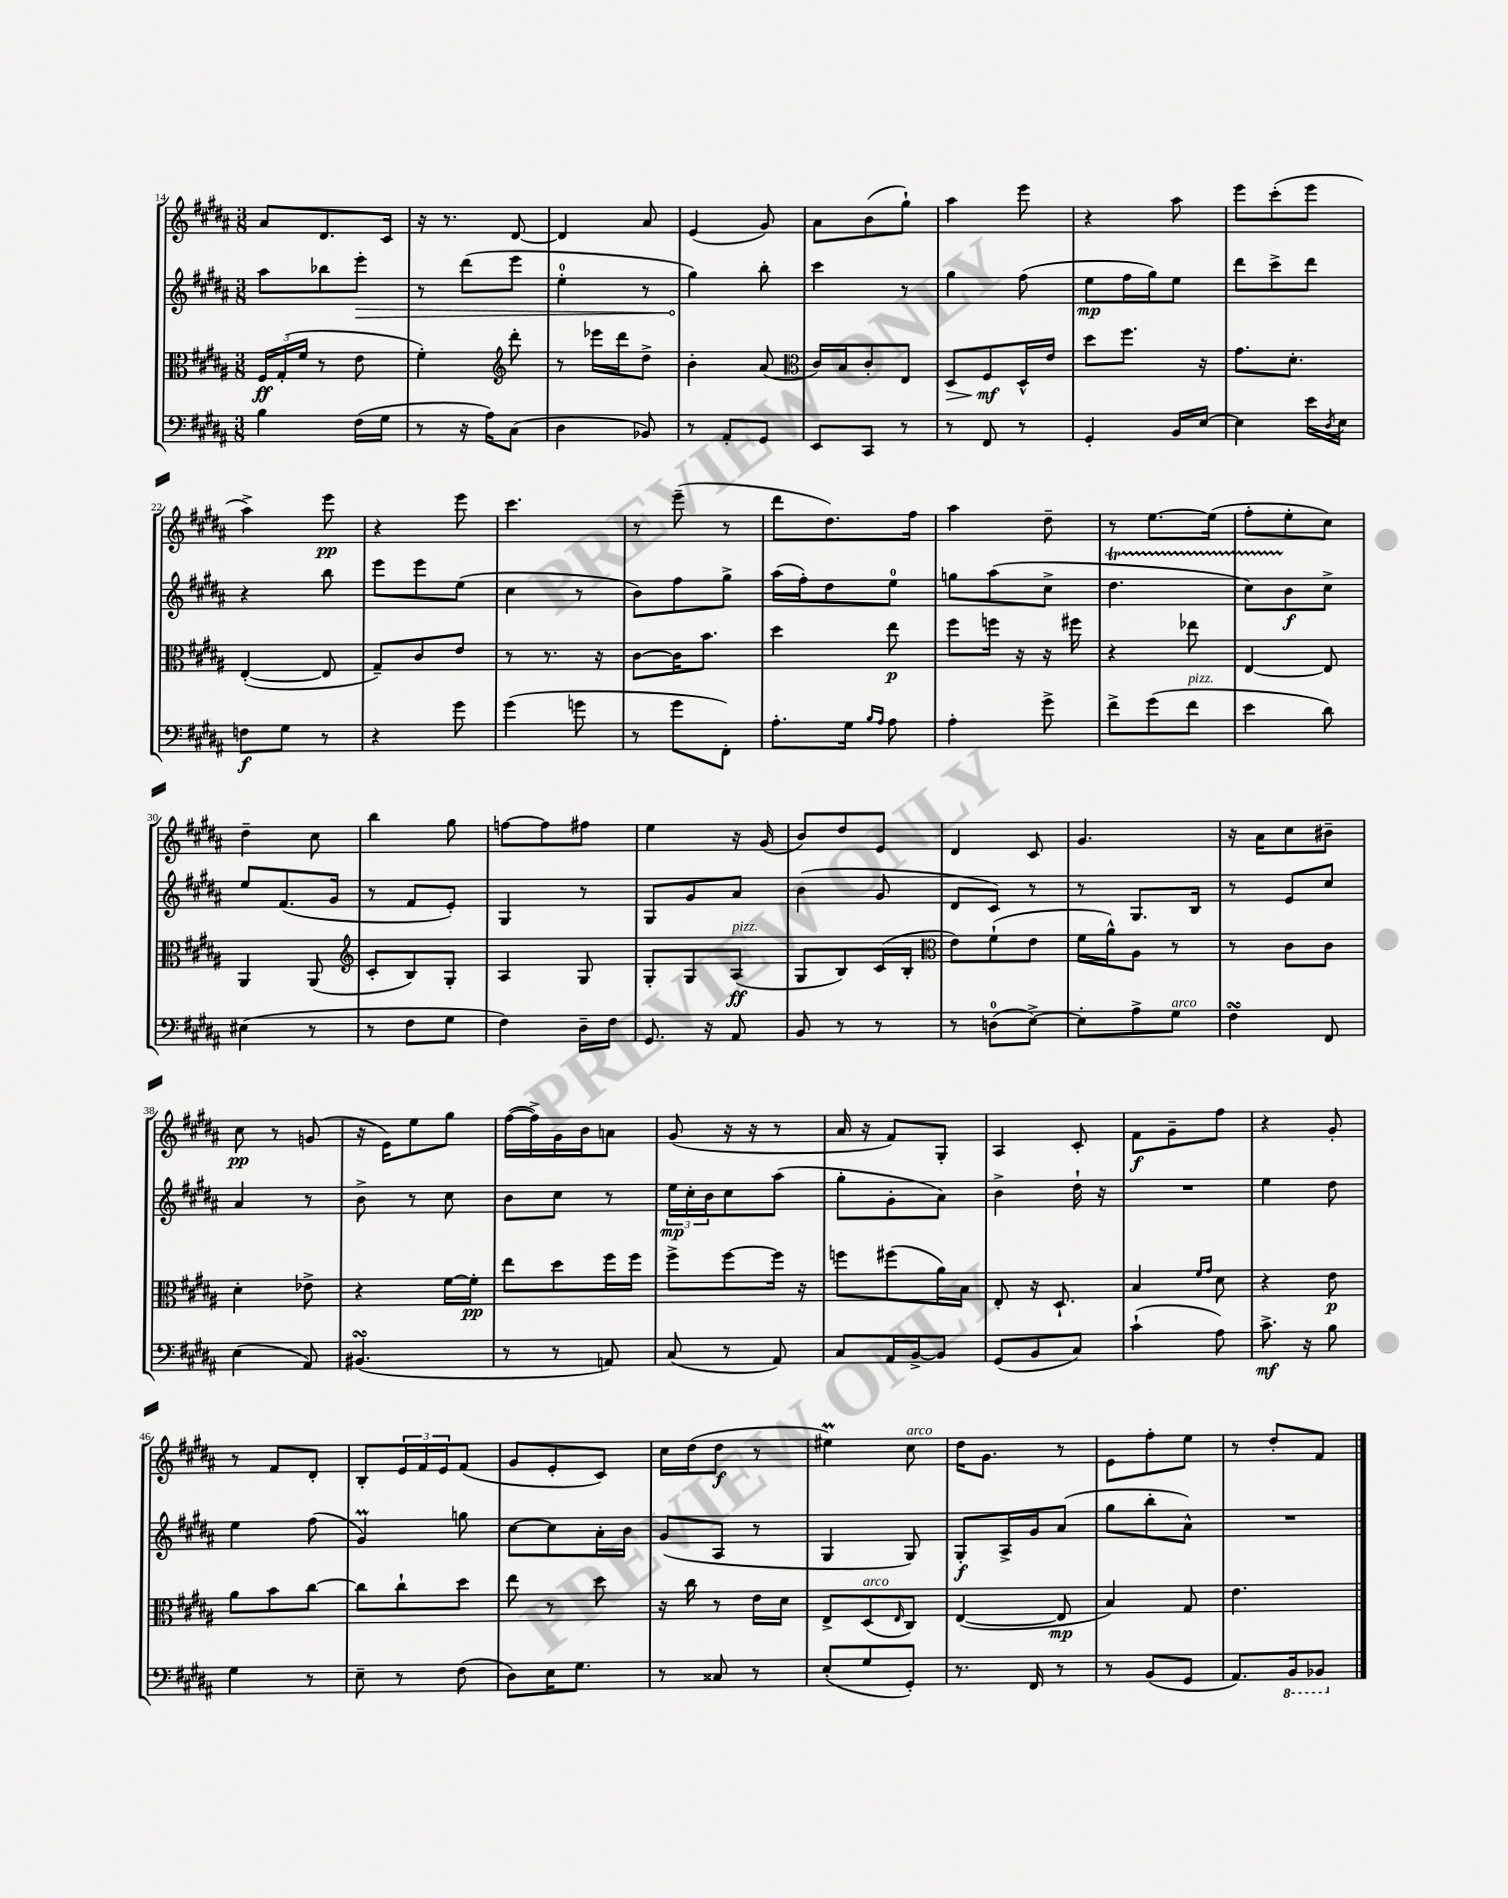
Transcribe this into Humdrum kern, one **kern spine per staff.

**kern	**kern	**kern	**kern
*staff4	*staff3	*staff2	*staff1
*clefF4	*clefC3	*clefG2	*clefG2
*k[f#c#g#d#a#]	*k[f#c#g#d#a#]	*k[f#c#g#d#a#]	*k[f#c#g#d#a#]
*M3/8	*M3/8	*M3/8	*M3/8
4B	24F#	8aa#	8a#
.	(24G#'	.	.
.	24f#	.	.
.	8r	8bb-	8.d#
(16F#	8e	8eee'	.
16G#	.	.	16c#
=	=	=	=
8r	4f#')	8r	16r
.	.	.	8.r
16r	.	(8ddd#	.
16A#)	.	.	.
*	*clefG2	*	*
(8C#	8ddd#'	8eee	[8d#
=	=	=	=
4D#	8r	4ee'	4d#]
.	16eee-	.	.
.	16ddd#	.	.
8BB-)	8dd#^	8r	8a#
=	=	=	=
8r	4b'	4gg#)	(4e
8AA#'	.	.	.
8GG#	(8a#	8bb'	8g#)
=	=	=	=
*	*clefC3	*	*
8EE	16c#)	4ccc#	8a#
.	16B	.	.
8CC#	8c#'	.	(8b
8r	8E	8r	8gg#`)
=	=	=	=
8r	8D#	4gg#	4aa#
8FF#	8F#	.	.
8r	16D#^^	(8ff#	8eee
.	16e	.	.
=	=	=	=
4GG#'	8dd#	8ee	4r
.	8.ff#	16ff#	.
.	.	16gg#)	.
16BB	.	8ee	8aa#
[16E	16r	.	.
=	=	=	=
4E]	8.g#	8ddd#	8eee
.	.	8ccc#^	(8ccc#'
.	8.d#'	.	.
16e	.	8ddd#	8eee
8qD#	.	.	.
16E	.	.	.
=	=	=	=
8F	([4E'	4r	4aa#^)
8G#	.	.	.
8r	8E]	8bb	8eee
=	=	=	=
4r	8G#~)	8eee	4r
.	8c#	8eee	.
8g#	8e	(8ee	8eee
=	=	=	=
(4g#	8r	4cc#	4.ccc#
.	8.r	.	.
8g	.	8r	.
.	16r	.	.
=	=	=	=
8r	[8c#	8b)	8r
8g#	16c#]	8ff#	(8eee~
.	8.b	.	.
8FF#')	.	8gg#^	8r
=	=	=	=
8.A#'	4dd#	(16aa#	8ddd#
.	.	16ff#')	.
.	.	8dd#	8.dd#)
16G#	.	.	.
16qqB	.	.	.
16qqA#	.	.	.
8A#	8ee	8ee	.
.	.	.	16ff#
=	=	=	=
4A#'	8ff#	8gg	4aa#
.	16ff	(8aa#	.
.	16r	.	.
8g#^	16r	8cc#^	8dd#~
.	16ff#	.	.
=	=	=	=
8f#^	4r	4.dd#	8r
(8g#	.	.	[8.ee
8f#	8ee-	.	.
.	.	.	(16ee]
=	=	=	=
4e	[4E	8cc#)	8ff#'
.	.	8b	8ee'
8d#)	8E]	8cc#^	8cc#)
=	=	=	=
(4E#	4AA#	8ee	4dd#~
.	.	(8.f#	.
8r	(8AA#	.	8cc#
.	.	16g#	.
=	=	=	=
*	*clefG2	*	*
8r	8c#'	8r	4bb
8F#	8B)	8f#	.
8G#	8G#'	8e')	8gg#
=	=	=	=
4F#)	4A#	4G#	[8ff
.	.	.	8ff]
16D#~	8G#	8r	8ff#
16F#	.	.	.
=	=	=	=
8.GG#	8G#'	8G#	4ee
.	8G#	8g#	.
16r	.	.	.
8AA#	(8A#	8a#	16r
.	.	.	(16g#
=	=	=	=
8BB	8G#	(4b	8b)
8r	8B)	.	8dd#
8r	(16c#	8g#	8e
.	16B'	.	.
=	=	=	=
*	*clefC3	*	*
8r	8e)	8d#	4d#
(8D	(8f#`	8c#)	.
[8E^)	8e	8r	8c#
=	=	=	=
8E']	16f#	8r	4.g#
.	16a#^^)	.	.
8A#^	8A#	8.G#	.
8G#	8r	.	.
.	.	16B	.
=	=	=	=
4F#	8r	8r	16r
.	.	.	16a#
.	8c#	8e	8cc#
8FF#	8c#	8cc#	8b#~
=	=	=	=
(4E	4d#'	4a#	8cc#
.	.	.	8r
8AA#)	8e-^	8r	(8g
=	=	=	=
(4.BB#	4r	8b^	16r
.	.	.	16e)
.	.	8r	8ee
.	[16f#	8cc#	8gg#
.	16f#']	.	.
=	=	=	=
8r	8ee	8b	([16ff#
.	.	.	16ff#^])
8r	8dd#	8cc#	16g#
.	.	.	16b
8AA)	16ff#	8r	8a
.	16ff#	.	.
=	=	=	=
(8C#	8ff#^	24ee	(8g#
.	.	24cc#'	.
.	.	24b	.
8r	[8ff#	8cc#	16r
.	.	.	16r
8AA#)	16ff#]	(8aa#	8r
.	16r	.	.
=	=	=	=
8C#	8ff	8gg#'	16a#
.	.	.	16r
16AA#	(8ff#	8g#'	8f#)
[16BB^	.	.	.
8BB]	16a#)	8a#)	8G#'
.	16B	.	.
=	=	=	=
(8GG#	8E'	4b^	4A#
8BB	16r	.	.
.	8.D#`	.	.
8C#)	.	16dd#`	8c#'
.	.	16r	.
=	=	=	=
(4c#`	4B	4.r	8f#
.	.	.	8g#~
.	16qqf#	.	.
.	16qqg#	.	.
8A#)	8d#	.	8ff#
=	=	=	=
8.c#^	4r	4ee	4r
16r	.	.	.
8B	8e	8dd#	8g#'
=	=	=	=
4G#	8a#	4ee	8r
.	8b	.	8f#
8r	[8cc#	(8ff#	8d#'
=	=	=	=
8E~	8cc#]	4g#)	8B'
8r	8cc#`	.	24e
.	.	.	24f#
.	.	.	24e
(8F#	8dd#	8gg	(8f#
=	=	=	=
8D#)	8ee	[8cc#	8g#
16E	8r	8cc#]	8e'
8.G#	.	.	.
.	8dd#	16a#'	8c#)
.	.	16b	.
=	=	=	=
8r	16r	(8g#	16cc#
.	16cc#	.	(16dd#
8C##	8r	8A#	8dd#
8r	16e	8r	8r
.	16d#	.	.
=	=	=	=
(8E'	8E^	4G#	4ee#)
8G#	(8D#	.	.
.	16qqE	.	.
8GG#')	8C#)	8G#)	8cc#
=	=	=	=
8.r	([4E	8G#'	16dd#
.	.	.	8.g#
.	.	16A#^	.
16FF#	.	16g#	.
8r	8E]	(8a#	8r
=	=	=	=
8r	4B)	8gg#	8e
(8BB	.	8bb'	8ff#'
8GG#	8G#	8a#^^)	8ee
=	=	=	=
8.AA#)	4.e	4.r	8r
.	.	.	8dd#'
16BBB	.	.	.
8BBB-	.	.	8f#
==	==	==	==
*-	*-	*-	*-
